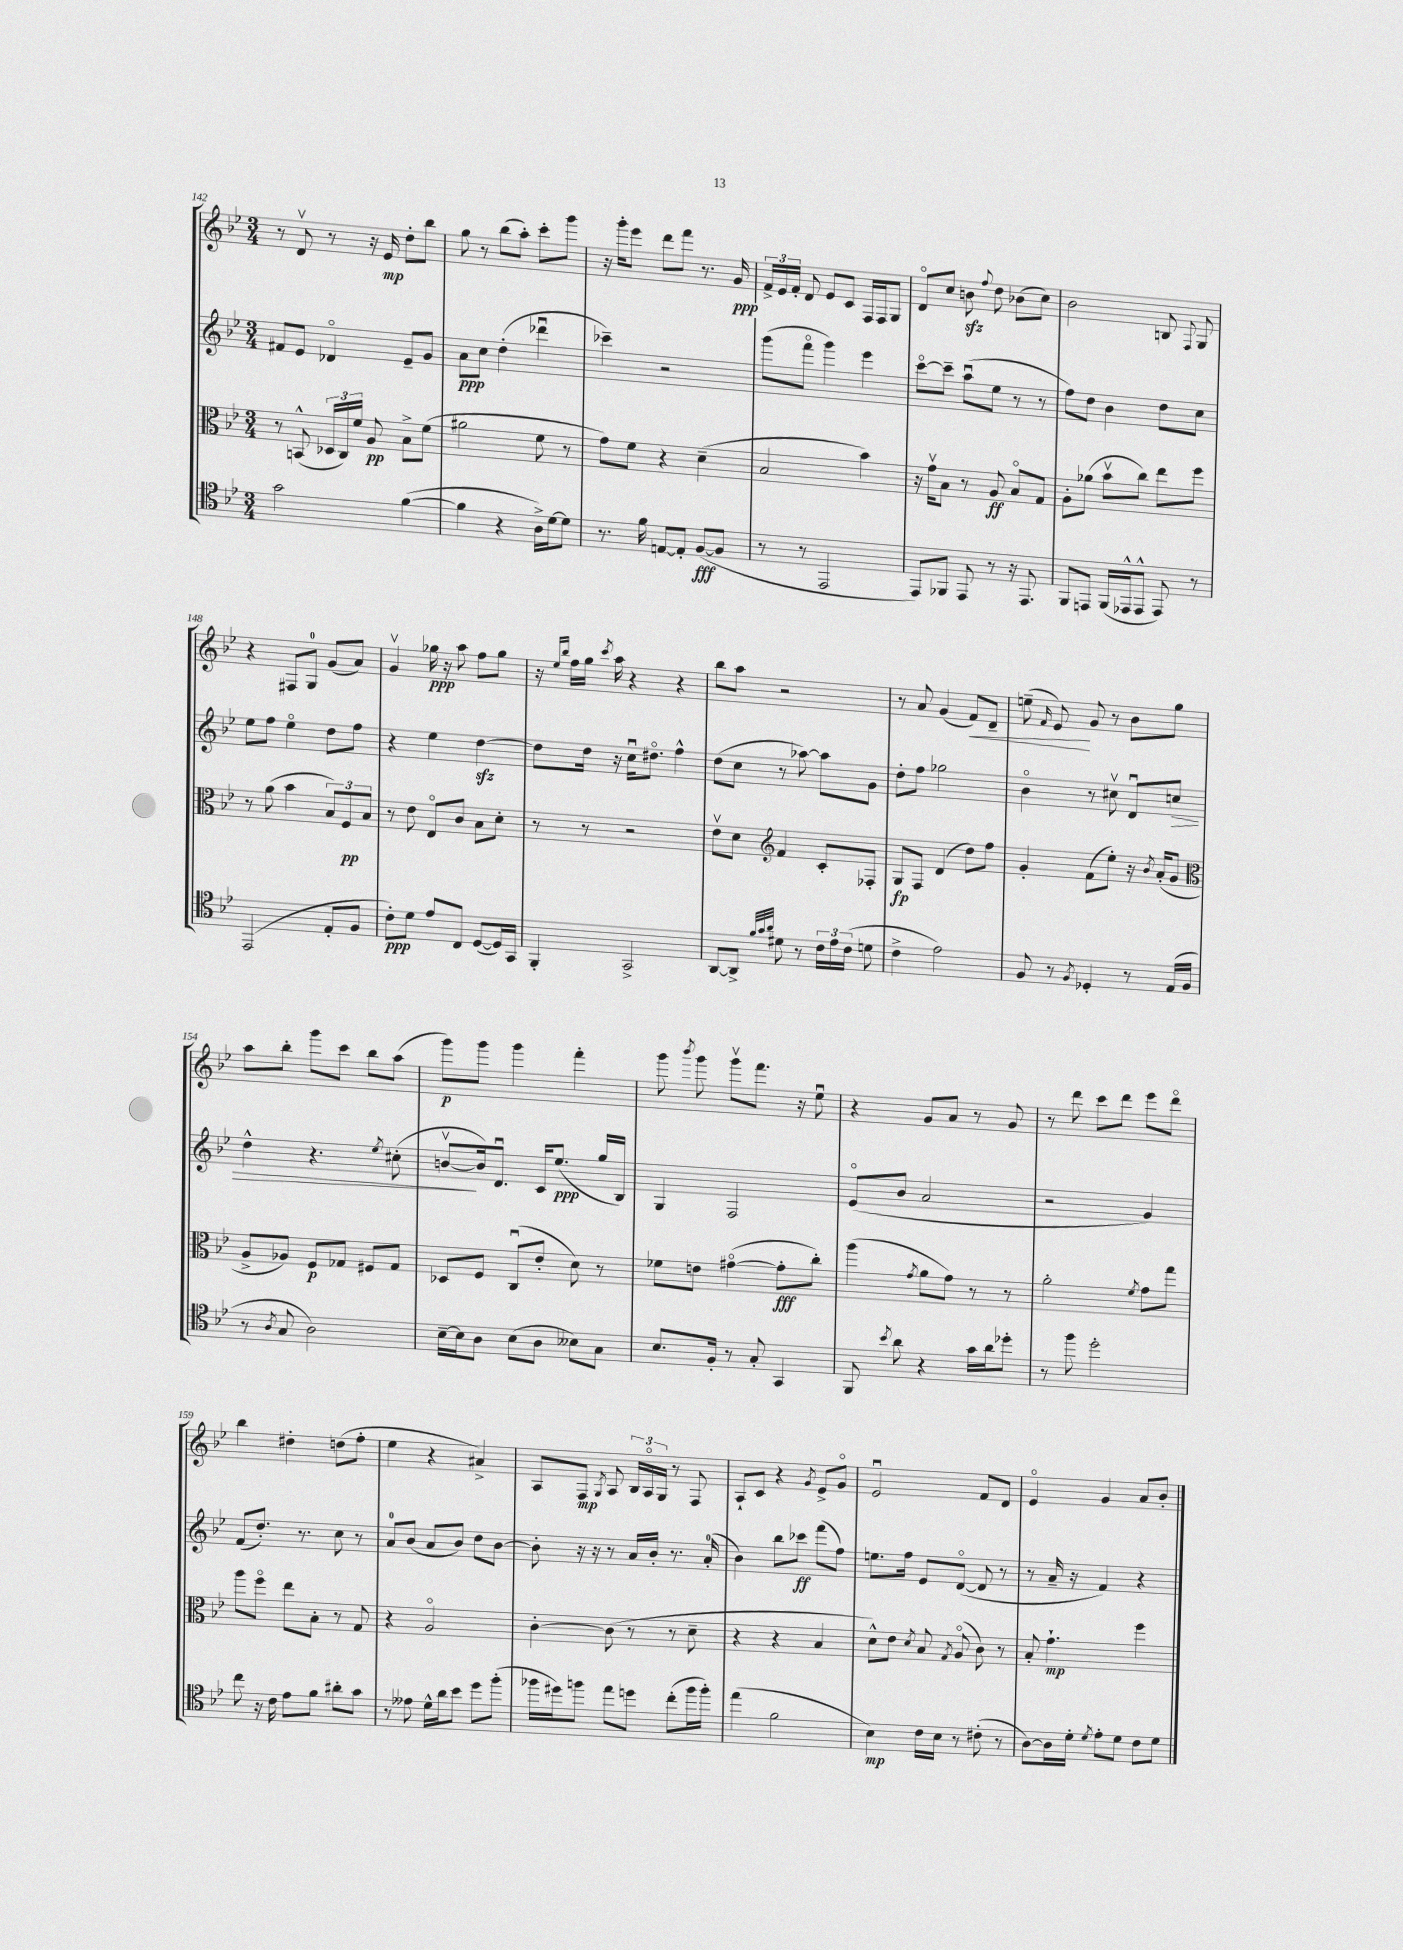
<<
\new StaffGroup <<
\new Staff = "s0" {
    \clef treble \key bes \major \numericTimeSignature \time 3/4
    \autoBeamOff r8 d'8\upbow r8 r16 ees'16\mp d''8[-. bes''8] |
    g''8 r8 bes''8[( a''8]-.) c'''8[-. g'''8] |
    r16 g'''16[-. ees'''8] d'''8[ f'''8] r8. g'16\ppp |
    \tuplet 3/2 { f'16[-> ees'16 f'16]-. } d'8 ees'8[ c'8] f16[ f16 g8] |
    d'8[\flageolet c''8] b'8\sfz \appoggiatura { f''8 } d''8 bes'8[( c''8]) |
    bes'2 b8 \appoggiatura { f8 } g8 |
    r4 fis8[ g8]-0 g'8[( a'8]) |
    g'4\upbow ges''16\ppp r16 a''8 f''8[ ges''8] |
    r16 \grace { ees''16[ bes''16] } f''16[ g''16] \acciaccatura { c'''8 } a''16 r4 r4 |
    bes''8[ a''8] r2 |
    r8 a'8 g'4( f'8[\<) d'8]-- |
    e''8--( \grace { f'16 } ees'8\!) g'8 r8 bes'8[ g''8] |
    a''8[ bes''8]-. g'''8[ c'''8] bes''8[ a''8]( |
    g'''8[\p) g'''8] g'''4 f'''4-. |
    g'''8 \acciaccatura { bes'''8 } g'''8 g'''8[\upbow f'''8.] r16 ees''8\downbow |
    r4 g'8[ a'8] r8 g'8 |
    r8 d'''8 c'''8[ d'''8] ees'''8[ d'''8]\flageolet |
    bes''4 dis''4-. d''8[( f''8]-. |
    ees''4 r4 ais'4->) |
    a8[ f8]\mp \acciaccatura { g8 } a8 \tuplet 3/2 { bes16[ a16\flageolet g16] } r8 f8 |
    a8[-! c'8] r4 \acciaccatura { g'8 } ees'8[-> g'8]\flageolet |
    ees'2\downbow f'8[ d'8] |
    ees'4\flageolet g'4 a'8[ bes'8]-. \bar "|." |
}
\new Staff = "s1" {
    \clef treble \key bes \major \numericTimeSignature \time 3/4
    \autoBeamOff fis'8[ ees'8] des'4\flageolet ees'8[-- g'8] |
    a'8[\ppp c''8] d''4-.( des'''4\downbow |
    ces'''4--) r2 |
    g'''8[( f'''8]\flageolet g'''4) ees'''4 |
    c'''8[~\flageolet c'''8]-- a''8[\downbow( ees''8] r8 r8 |
    f''8[) d''8] bes'4 d''8[ c''8] |
    ees''8[ f''8] ees''4\flageolet d''8[ f''8] |
    r4 ees''4 d''4~\sfz |
    d''8[ d''16] r16 c''16[\downbow dis''8.]\flageolet f''4-^ |
    d''8[( c''8] r8 aes''8~) aes''8[ g'8] |
    d''8[-. f''8] ges''2 |
    bes'4\flageolet r8 cis''8\upbow d'8[\downbow c''8]\> |
    d''4-^ r4. \acciaccatura { ees''8 } cis''8-.( |
    b'8[~\upbow\! b'16) d'8.]\downbow c'16[ ees''8.]\ppp( g''16[ bes16]) |
    g4 f2 |
    ees'8[\flageolet( bes'8] a'2 |
    r2 g'4) |
    f'8[( d''8.]-.) r8. c''8 r8 |
    a'8[-0 bes'8]( a'8[ bes'8]) d''8[ bes'8]~ |
    bes'8-. r16 r16 r8 a'16[ bes'16]-. r8. a'16-0-.( |
    bes'4) bes''8[ ces'''8]\ff f'''8[( f''8]) |
    e''8.[ f''16] ees'8[ d'8]~\flageolet( d'8 r8 |
    r8 a'16-- r16 f'4) r4 \bar "|." |
}
\new Staff = "s2" {
    \clef alto \key bes \major \numericTimeSignature \time 3/4
    \autoBeamOff r8 b,8-^( \tuplet 3/2 { des16[ c16) f'16] } a8\pp bes8[-> f'8]( |
    ais'2 f'8 r8 |
    g'8[) f'8] r4 d'4--( |
    bes2 bes'4) |
    r16 g'16[\upbow bes8] r8 a8\ff bes8[\flageolet g8] |
    a8[-. aes'8]( bes'8[\upbow c''8]) ees''8[ f''8] |
    r8 a'8( bes'4 \tuplet 3/2 { bes8[) f8\pp bes8] } |
    r8 ees'8 ees8[\flageolet c'8] bes8[ d'8]-. |
    r8 r8 r2 |
    ees'8[\upbow d'8] \clef treble f'4 c'8[-. fes8]-. |
    g8[\fp f8] d'4( d''8[) f''8] |
    g'4-. f'8[( ees''8]-.) r16 \acciaccatura { bes'8 } a'16[-.( g'8] |
    \clef alto a8[-> aes8]) f8[\p ges8] fis8[ ges8] |
    des8[ f8] c8[\downbow( ees'8]-. d'8) r8 |
    fes'8[ e'8] gis'4~\flageolet( gis'8[-.\fff c''8]-.) |
    a''4( \acciaccatura { g'8 } a'8[ g'8]) r8 r8 |
    a'2-. \acciaccatura { f'8 } g'8[ g''8] |
    a''8[ f''8]\flageolet ees''8[ bes8]-. r8 g8 |
    r4 a2\flageolet |
    c'4~-. c'8( r8 r8 d'8-- |
    r4 r4 bes4 |
    d'8[-^) ees'8] \acciaccatura { d'8 } bes8 \acciaccatura { g8 } a8\flageolet( c'8) r8 |
    bes8-. g'4.-!\mp f''4 \bar "|." |
}
\new Staff = "s3" {
    \clef tenor \key bes \major \numericTimeSignature \time 3/4
    \autoBeamOff g'2 f'4~( |
    f'4 r4 a16[->) d'16~ d'8] |
    r8. f'16 e8[~ e8]-. f8[~\fff( f8] |
    r8 r8 ees,2 |
    ees,8[) fes,8] ees,8 r8 r16 ees,8. |
    f,8[ e,8] f,16[( ees,16-^ ees,8]-^ ees,8) r8 |
    ees,2( ees8[-. f8] |
    c'8[-.\ppp) d'8] ees'8[ c8] d8[~( d16) g,16] |
    f,4-. g,2-> |
    a,8[~ a,8]-> \grace { f'32[ g'32 a'32] } dis'8 r8 \tuplet 3/2 { c'16[ ees'16 c'16]( } d'8 |
    c'4-> ees'2) |
    f8 r8 \acciaccatura { f8 } des4-. r8 ees16[( f16] |
    r8 \acciaccatura { a8 } g8 a2) |
    bes16[~-- bes16 a8] bes8[( a8] beses8[) g8] |
    bes8.[ f16]-. r8 g8-. g,4 |
    f,8 \acciaccatura { bes'8 } a'8 r4 g'16[ a'16 des''8]-. |
    r8 f''8 d''2-. |
    c''8 r16 c'16 ees'8[ f'8] ais'8[-. g'8] |
    r8 eeses'8 d'16[-^ a'16 bes'8] d''8[ f''8]-.( |
    fes''16[ dis''16) f''8] ees''8[ d''8] c''8[-.( f''16 f''16]-.) |
    ees''4( f'2 |
    bes4\mp) c'16[ bes16] r8 cis'8-.( r8 |
    a8[~) a16 d'16]-. \acciaccatura { d'8 } ees'8[-. d'8] c'8[ d'8] \bar "|." |
}
>>
>>
\layout { \context { \Score currentBarNumber = #142 } }
